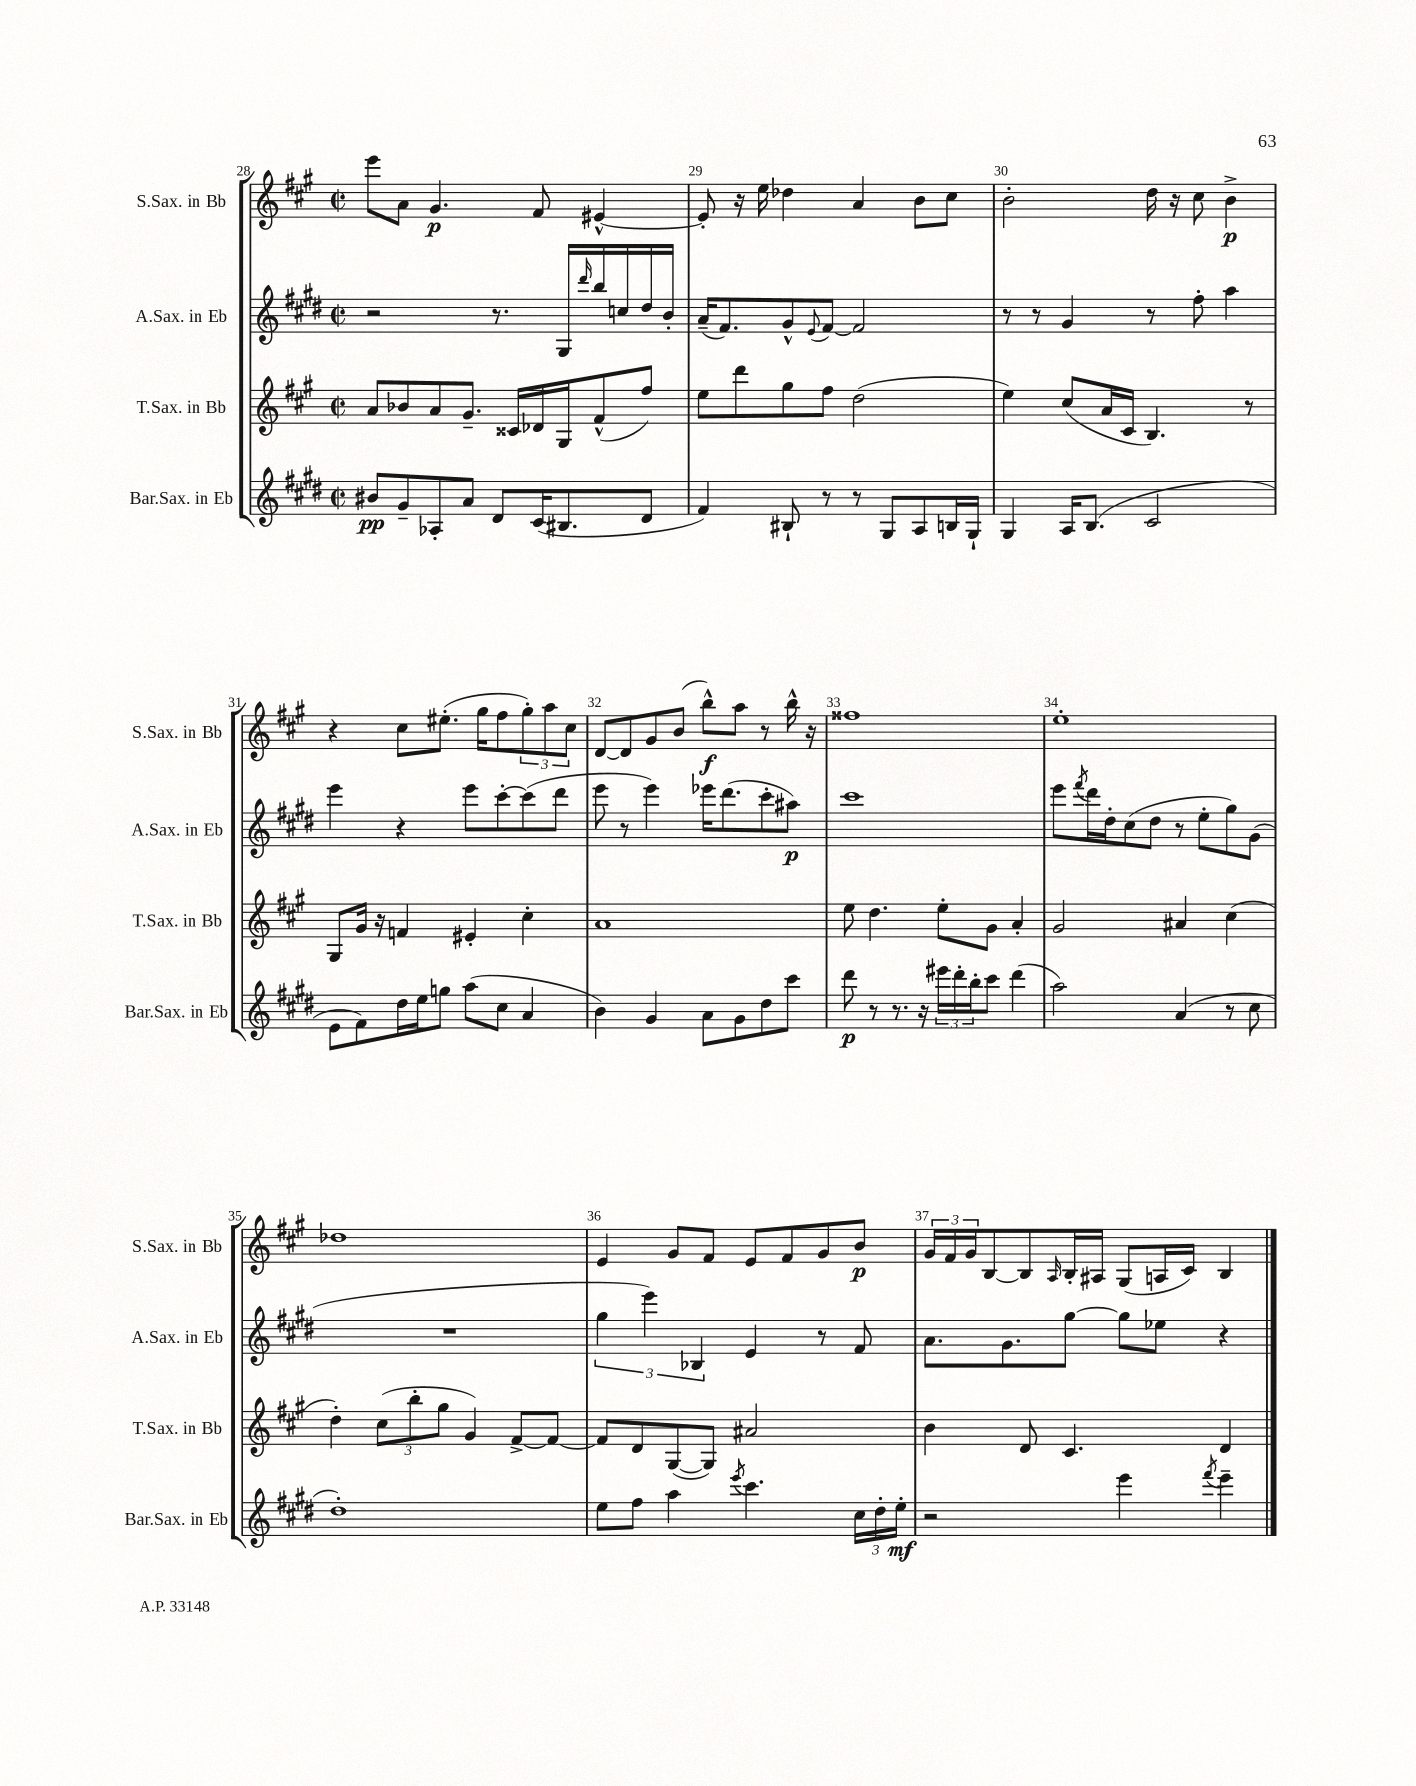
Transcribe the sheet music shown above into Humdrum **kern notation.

**kern	**dynam	**kern	**kern	**dynam	**kern	**dynam
*part4	*part4	*part3	*part2	*part2	*part1	*part1
*staff4	*staff4	*staff3	*staff2	*staff2	*staff1	*staff1
*I"Bar.Sax. in Eb	*	*I"T.Sax. in Bb	*I"A.Sax. in Eb	*	*I"S.Sax. in Bb	*
*I'Bar.Sax. in Eb	*	*I'T.Sax. in Bb	*I'A.Sax. in Eb	*	*I'S.Sax. in Bb	*
*clefG2	*	*clefG2	*clefG2	*	*clefG2	*
*k[f#c#g#d#]	*	*k[f#c#g#]	*k[f#c#g#d#]	*	*k[f#c#g#]	*
*M2/2	*	*M2/2	*M2/2	*	*M2/2	*
*met(c|)	*	*met(c|)	*met(c|)	*	*met(c|)	*
=28	=28	=28	=28	=28	=28	=28
8b#X/L	pp	8a/L	2r	.	8eee\L	.
8g#~/	.	8b-X/	.	.	8a\J	.
8A-X'/	.	8a/	.	.	4.g#/	p
8a/J	.	8.g#~/J	.	.	.	.
8d#/L	.	.	8.r	.	.	.
.	.	16c##X/LL	.	.	.	.
(16c#/K	.	16d-X/	.	.	8f#/	.
8.B#X/	.	16G#/J	16G#/LL	.	.	.
.	.	.	16qqddd#/	.	.	.
.	.	(8f#^^/	16bb/	.	[4e#X^^/	.
.	.	.	16ccn/	.	.	.
8d#/J	.	8ff#/J)	16dd#/	.	.	.
.	.	.	16b'/JJ	.	.	.
=29	=29	=29	=29	=29	=29	=29
4f#/)	.	8ee\L	(16a~/KL	.	8e#'/]	.
.	.	.	8.f#/)	.	.	.
.	.	8ddd\	.	.	16r	.
.	.	.	.	.	16ee\	.
8B#X`/	.	8gg#\	8g#^^/	.	4dd-X\	.
.	.	.	8qqe/	.	.	.
8r	.	8ff#\J	[8f#/J	.	.	.
8r	.	(2dd\	2f#/]	.	4a/	.
8G#/L	.	.	.	.	.	.
8A/	.	.	.	.	8b\L	.
16Bn/L	.	.	.	.	8cc#\J	.
16G#`/JJ	.	.	.	.	.	.
=30	=30	=30	=30	=30	=30	=30
4G#/	.	4ee\)	8r	.	2b'\	.
.	.	.	8r	.	.	.
16A/KL	.	(8cc#/L	4g#/	.	.	.
(8.B/J	.	.	.	.	.	.
.	.	16a/L	.	.	.	.
.	.	16c#/JJ	.	.	.	.
2c#/	.	4.B/)	8r	.	16dd\	.
.	.	.	.	.	16r	.
.	.	.	8ff#'\	.	8cc#\	.
.	.	.	4aa\	.	4b^\	p
.	.	8r	.	.	.	.
!!LO:LB:g=z
=31	=31	=31	=31	=31	=31	=31
8e\L	.	8G#/L	4eee\	.	4r	.
8f#\)	.	16g#/Jk	.	.	.	.
.	.	16r	.	.	.	.
16dd#\L	.	4fn/	4r	.	8cc#\L	.
16ee\J	.	.	.	.	.	.
8ggn\J	.	.	.	.	(8.ee#X'\J	.
(8aa\L	.	4e#X'/	8eee\L	.	.	.
.	.	.	.	.	16gg#\KL	.
8cc#\J	.	.	[8ccc#'\	.	8ff#\	.
4a/	.	4cc#'\	(8ccc#\]	.	12gg#'\)	.
.	.	.	.	.	12aa\	.
.	.	.	8ddd#\J	.	.	.
.	.	.	.	.	12cc#\J	.
=32	=32	=32	=32	=32	=32	=32
4b\)	.	1a	8eee\	.	[8d/L	.
.	.	.	8r	.	8d/]	.
4g#/	.	.	4eee\)	.	8g#/	.
.	.	.	.	.	(8b/J	.
8a\L	.	.	16eee-X\KL	.	8bb^^\L)	f
.	.	.	(8.ddd#\	.	.	.
8g#\	.	.	.	.	8aa\J	.
8dd#\	.	.	8ccc#'\	.	8r	.
8ccc#\J	.	.	8aa#X\J)	p	16bb^^\	.
.	.	.	.	.	16r	.
=33	=33	=33	=33	=33	=33	=33
8ddd#\	p	8ee\	1ccc#	.	1ff##X	.
8r	.	4.dd\	.	.	.	.
8.r	.	.	.	.	.	.
16r	.	.	.	.	.	.
24eee#X\LL	.	8ee'\L	.	.	.	.
24ddd#'\	.	.	.	.	.	.
24bb'\J	.	.	.	.	.	.
8ccc#\J	.	8g#\J	.	.	.	.
(4ddd#\	.	4a'/	.	.	.	.
=34	=34	=34	=34	=34	=34	=34
2aa\)	.	2g#/	8eee\L	.	1ee'	.
.	.	.	8qfff#/	.	.	.
.	.	.	16ddd#\L	.	.	.
.	.	.	16dd#'\J	.	.	.
.	.	.	(8cc#\	.	.	.
.	.	.	8dd#\J	.	.	.
(4a/	.	4a#X/	8r	.	.	.
.	.	.	8ee'\L	.	.	.
8r	.	(4cc#\	8gg#\)	.	.	.
8cc#\	.	.	(8g#\J	.	.	.
!!LO:LB:g=z
=35	=35	=35	=35	=35	=35	=35
1dd#')	.	4dd'\)	1r	.	1dd-X	.
.	.	(12cc#\L	.	.	.	.
.	.	12bb'\	.	.	.	.
.	.	12gg#\J	.	.	.	.
.	.	4g#/)	.	.	.	.
.	.	[8f#^/L	.	.	.	.
.	.	8f#/J_	.	.	.	.
=36	=36	=36	=36	=36	=36	=36
8ee\L	.	8f#/L]	6gg#\	.	4e/	.
8ff#\J	.	8d/	.	.	.	.
.	.	.	6eee\)	.	.	.
4aa\	.	([8G#/	.	.	8g#/L	.
.	.	.	6B-X/	.	.	.
.	.	8G#/J])	.	.	8f#/J	.
8qeee/	.	.	.	.	.	.
4.ccc#\	.	2a#X/	4e/	.	8e/L	.
.	.	.	.	.	8f#/	.
.	.	.	8r	.	8g#/	.
24cc#\LL	.	.	8f#/	.	8b/J	p
24dd#'\	.	.	.	.	.	.
24ee'\JJ	mf	.	.	.	.	.
=37	=37	=37	=37	=37	=37	=37
2r	.	4b\	8.a\L	.	24g#/LL	.
.	.	.	.	.	24f#/	.
.	.	.	.	.	24g#/J	.
.	.	.	.	.	[8B/	.
.	.	.	8.g#\	.	.	.
.	.	8d/	.	.	8B/]	.
.	.	.	.	.	16qqA/	.
.	.	4.c#/	[8gg#\J	.	16B'/L	.
.	.	.	.	.	16A#X/JJ	.
4eee\	.	.	8gg#\L]	.	(8G#/L	.
.	.	.	8ee-X\J	.	16An/L	.
.	.	.	.	.	16c#/JJ)	.
8qfff#/	.	.	.	.	.	.
4eee~\	.	4d/	4r	.	4B/	.
==	==	==	==	==	==	==
*-	*-	*-	*-	*-	*-	*-
